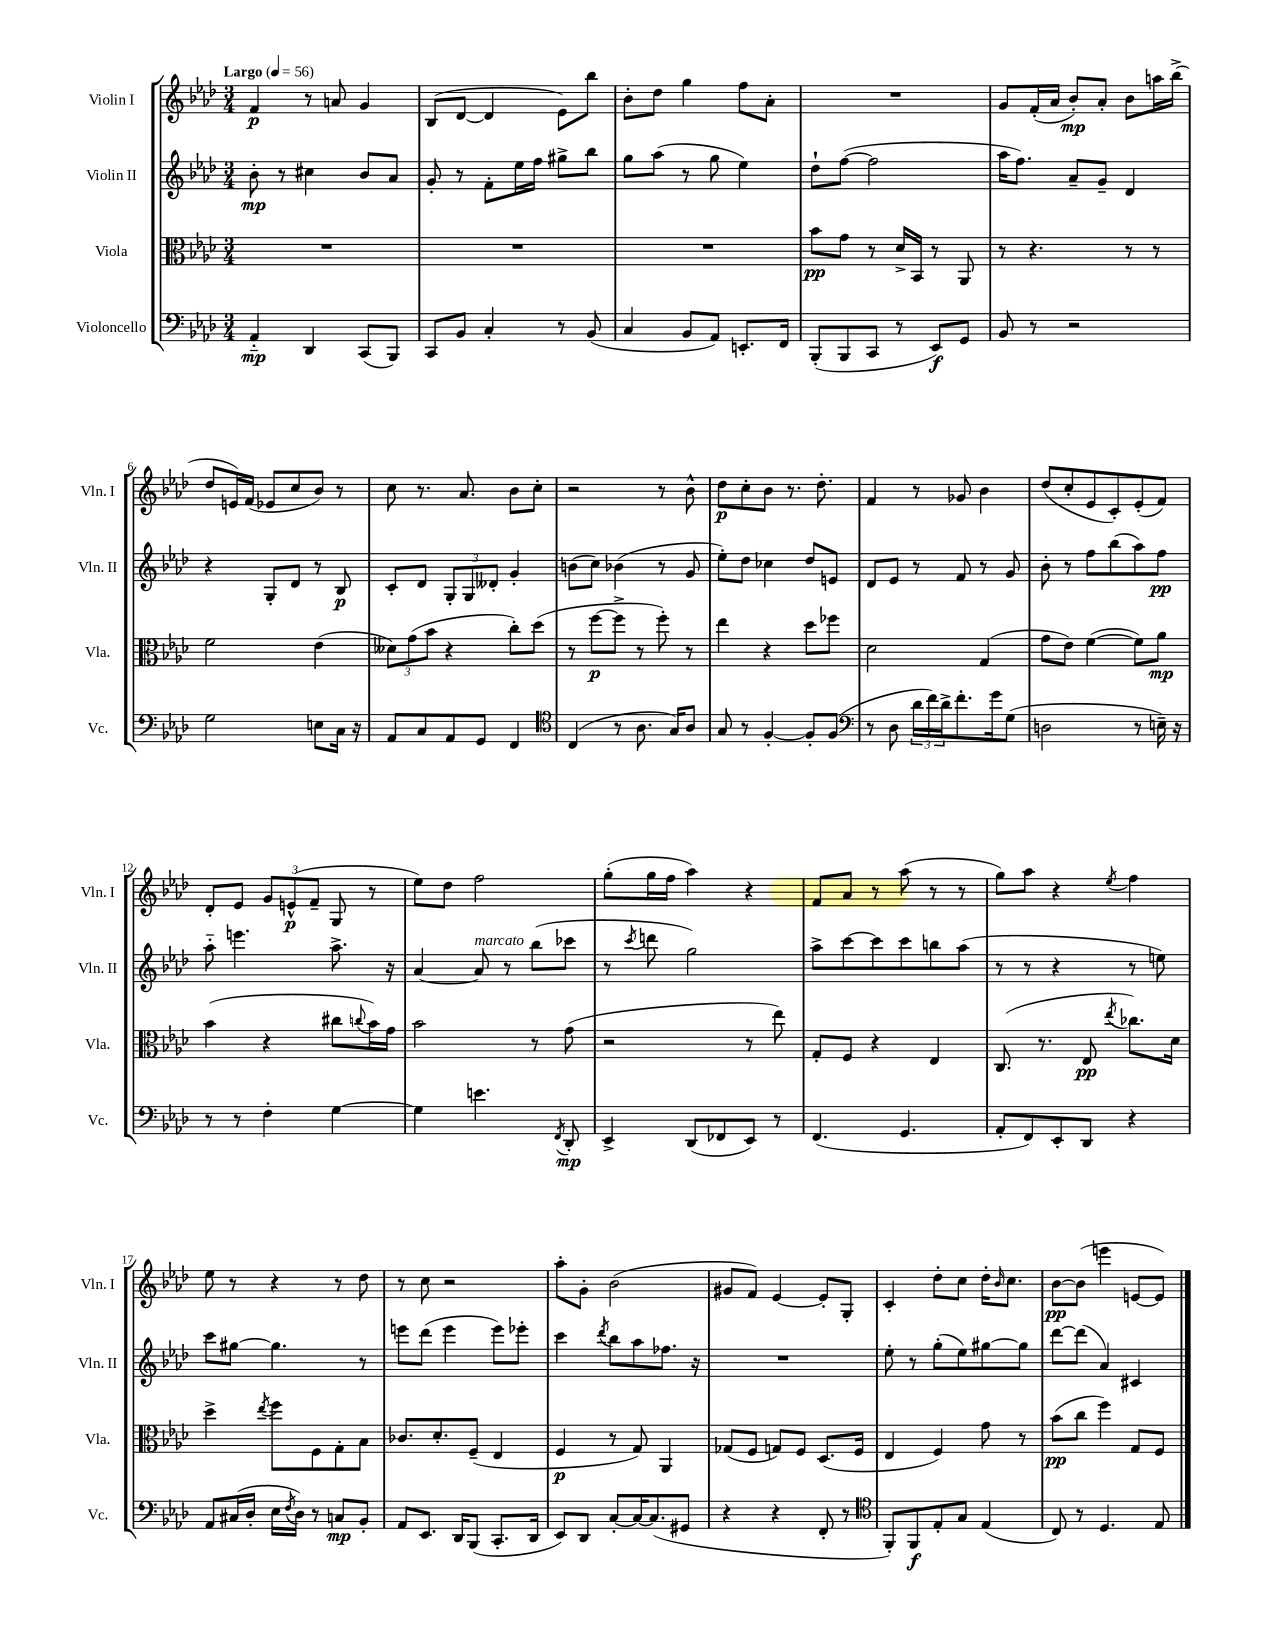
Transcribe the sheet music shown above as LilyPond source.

<<
\new StaffGroup <<
\new Staff = "s0" \with { instrumentName = "Violin I" shortInstrumentName = "Vln. I" } {
    \clef treble \key aes \major \numericTimeSignature \time 3/4 \tempo "Largo" 4 = 56
    f'4\p r8 a'8 g'4 |
    bes8( des'8~ des'4 ees'8) bes''8 |
    bes'8-. des''8 g''4 f''8 aes'8-. |
    R2. |
    g'8 f'16-.( aes'16 bes'8-.\mp) aes'8-. bes'8 a''16 bes''16->( |
    des''8 e'16) f'16( ees'8 c''8 bes'8) r8 |
    c''8 r8. aes'8. bes'8 c''8-. |
    r2 r8 bes'8-^ |
    des''8\p c''8-. bes'8 r8. des''8.-. |
    f'4 r8 ges'8 bes'4 |
    des''8( c''8-. ees'8 c'8-.) ees'8-.( f'8) |
    des'8-. ees'8 \tuplet 3/2 { g'8 e'8-^\p( f'8-- } g8 r8 |
    ees''8) des''8 f''2 |
    g''8-.( g''16 f''16 aes''4) r4 |
    f'8 aes'8 r8 aes''8( r8 r8 |
    g''8) aes''8 r4 \acciaccatura { ees''8 } f''4 |
    ees''8 r8 r4 r8 des''8 |
    r8 c''8 r2 |
    aes''8-. g'8-. bes'2( |
    gis'8 f'8) ees'4~ ees'8-. g8-. |
    c'4-. des''8-. c''8 des''16-. \grace { bes'16 } c''8. |
    bes'8~\pp bes'8( e'''4 e'8~ e'8) \bar "|." |
}
\new Staff = "s1" \with { instrumentName = "Violin II" shortInstrumentName = "Vln. II" } {
    \clef treble \key aes \major \numericTimeSignature \time 3/4
    bes'8-.\mp r8 cis''4 bes'8 aes'8 |
    g'8-. r8 f'8-. ees''16 f''16 gis''8-> bes''8 |
    g''8 aes''8( r8 g''8 ees''4) |
    des''8-! f''8~( f''2 |
    aes''16 f''8.) aes'8-- g'8-- des'4 |
    r4 g8-. des'8 r8 bes8\p |
    c'8-. des'8 \tuplet 3/2 { g8-. g8 deses'8-. } g'4-. |
    b'8( c''8) bes'4( r8 g'8 |
    ees''8-.) des''8 ces''4 des''8 e'8 |
    des'8 ees'8 r8 f'8 r8 g'8 |
    bes'8-. r8 f''8 bes''8( aes''8) f''8\pp |
    aes''8-_ e'''4. aes''8.-> r16 |
    aes'4~ aes'8^\markup { \italic "marcato" } r8 bes''8( ces'''8 |
    r8 \acciaccatura { c'''8 } d'''8 g''2) |
    aes''8-> c'''8~ c'''8 c'''8 b''8 aes''8( |
    r8 r8 r4 r8 e''8) |
    c'''8 gis''8~ gis''4. r8 |
    e'''8 des'''8( e'''4 e'''8) ees'''8-. |
    c'''4 \acciaccatura { des'''8 } bes''8 aes''8 fes''8. r16 |
    R2. |
    ees''8-. r8 g''8-.( ees''8) gis''8~ gis''8 |
    des'''8~ des'''8( aes'4) cis'4 \bar "|." |
}
\new Staff = "s2" \with { instrumentName = "Viola" shortInstrumentName = "Vla." } {
    \clef alto \key aes \major \numericTimeSignature \time 3/4
    R2. |
    R2. |
    R2. |
    bes'8\pp g'8 r8 des'16-> bes,16 r8 aes,8 |
    r8 r4. r8 r8 |
    f'2 ees'4( |
    \tuplet 3/2 { deses'8) g'8( bes'8 } r4 c''8-.) des''8( |
    r8 f''8~\p f''8-> r8 f''8-.) r8 |
    ees''4 r4 des''8 fes''8 |
    des'2 g4( |
    g'8 ees'8) f'4~( f'8) aes'8\mp |
    bes'4( r4 cis''8 \appoggiatura { c''8 } bes'16) g'16 |
    bes'2 r8 g'8( |
    r2 r8 ees''8) |
    g8-. f8 r4 ees4 |
    c8.( r8. ees8\pp \acciaccatura { ees''8 } ces''8.) des'16 |
    des''4-> \acciaccatura { ees''8 } f''8 f8 g8-. bes8 |
    ces'8. des'8.-. f8--( ees4 |
    f4\p r8 g8) aes,4 |
    ges8( f8 g8) f8 des8.( f16 |
    ees4 f4) g'8 r8 |
    bes'8\pp( c''8 f''4) g8 f8 \bar "|." |
}
\new Staff = "s3" \with { instrumentName = "Violoncello" shortInstrumentName = "Vc." } {
    \clef bass \key aes \major \numericTimeSignature \time 3/4
    aes,4-_\mp des,4 c,8( bes,,8) |
    c,8 bes,8 c4-. r8 bes,8( |
    c4 bes,8 aes,8) e,8.-. f,16 |
    bes,,8-.( bes,,8 c,8 r8 ees,8\f) g,8 |
    bes,8 r8 r2 |
    g2 e8 c16 r16 |
    aes,8 c8 aes,8 g,8 f,4 |
    \clef tenor c4( r8 aes8. g16) aes8 |
    g8 r8 f4~-. f8-. f8( |
    \clef bass r8 des8 \tuplet 3/2 { des'16 f'16) des'16-> } f'8.-. g'16 g8( |
    d2 r8 e16--) r16 |
    r8 r8 f4-. g4~ |
    g4 e'4. \acciaccatura { f,8 } des,8-.\mp |
    ees,4-> des,8( fes,8 ees,8) r8 |
    f,4.( g,4. |
    aes,8-. f,8) ees,8-. des,8 r4 |
    aes,8 cis16( des16-. ees16 \acciaccatura { f8 } des16) r8 c8\mp bes,8-. |
    aes,8 ees,8. des,16 bes,,8( c,8.-. des,16 |
    ees,8) des,8 c8~-. c16~ c8.( gis,8 |
    r4 r4 f,8-. r8 |
    \clef tenor f,8-.) f,8\f ees8-. g8 ees4( |
    c8) r8 des4. ees8 \bar "|." |
}
>>
>>
